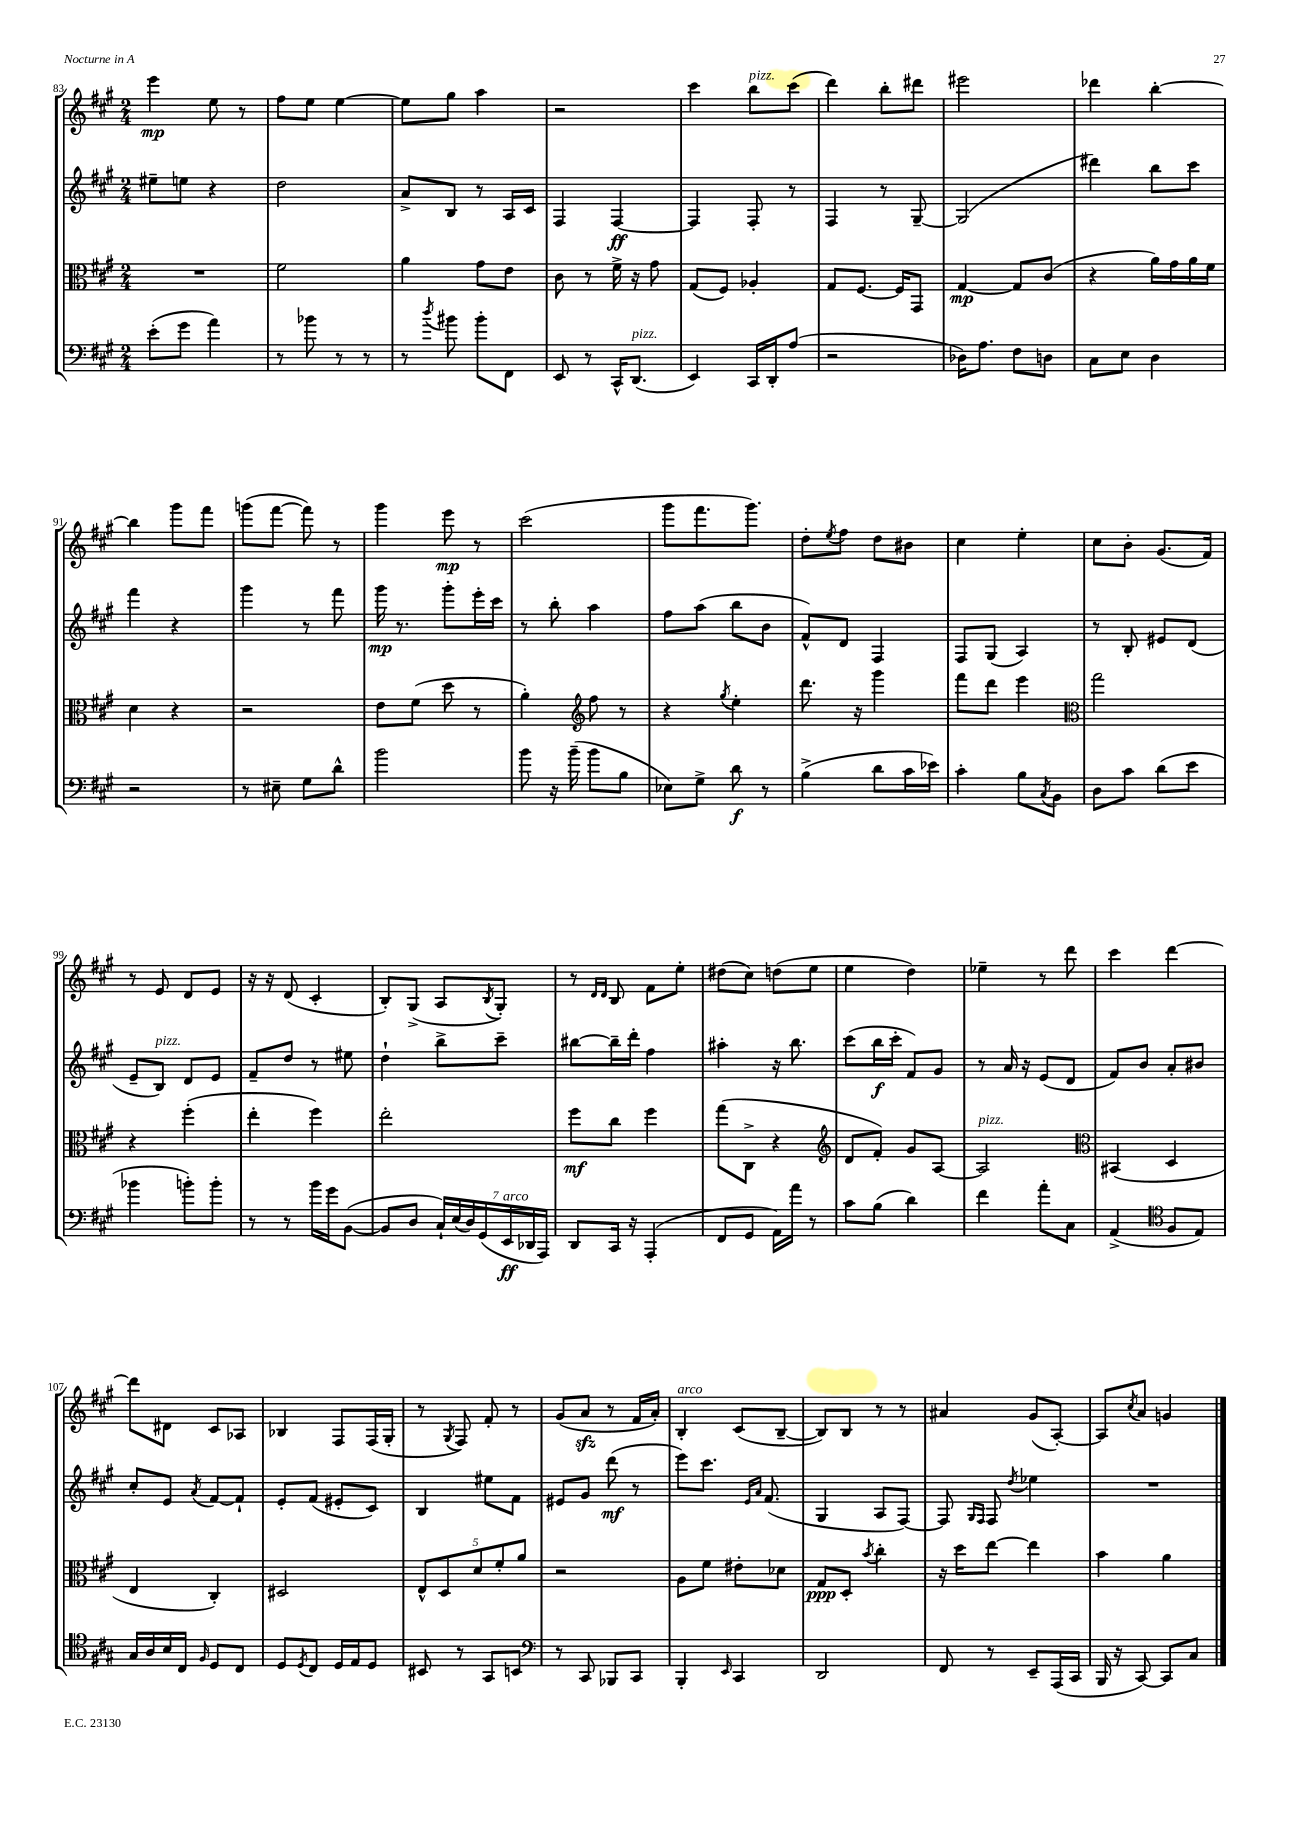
<<
\new StaffGroup <<
\new Staff = "s0" {
    \clef treble \key a \major \numericTimeSignature \time 2/4
    e'''4\mp e''8 r8 |
    fis''8 e''8 e''4~ |
    e''8 gis''8 a''4 |
    r2 |
    cis'''4 b''8^\markup { \italic "pizz." } cis'''8( |
    d'''4) b''8-. dis'''8 |
    eis'''2 |
    des'''4 b''4~-. |
    b''4 gis'''8 fis'''8 |
    g'''8( fis'''8~ fis'''8) r8 |
    gis'''4 e'''8\mp r8 |
    cis'''2( |
    gis'''8 fis'''8. gis'''8.) |
    d''8-. \acciaccatura { e''8 } fis''8 d''8 bis'8 |
    cis''4 e''4-. |
    cis''8 b'8-. gis'8.( fis'16) |
    r8 e'8 d'8 e'8 |
    r16 r16 d'8( cis'4-. |
    b8-.) gis8->( a8 \acciaccatura { b8 } gis8-.) |
    r8 \grace { d'16 d'16 } b8 fis'8 e''8-. |
    dis''8( cis''8) d''8( e''8 |
    e''4 d''4) |
    ees''4-- r8 d'''8 |
    cis'''4 d'''4~ |
    d'''8 dis'8 cis'8 aes8 |
    bes4 fis8 fis16( gis16-. |
    r8 \acciaccatura { gis8 } fis8) fis'8-. r8 |
    gis'8( a'8\sfz r8 fis'16 a'16-.) |
    b4-.^\markup { \italic "arco" } cis'8( b8~-- |
    b8) b8 r8 r8 |
    ais'4 gis'8( a8~-.) |
    a8 \acciaccatura { cis''8 } a'8 g'4 \bar "|." |
}
\new Staff = "s1" {
    \clef treble \key a \major \numericTimeSignature \time 2/4
    eis''8-- e''8 r4 |
    d''2 |
    a'8-> b8 r8 a16 cis'16 |
    fis4 fis4~\ff |
    fis4 fis8-. r8 |
    fis4 r8 gis8~-- |
    gis2( |
    dis'''4) b''8 cis'''8 |
    fis'''4 r4 |
    gis'''4 r8 fis'''8 |
    gis'''16\mp r8. gis'''8-. e'''16-. cis'''16 |
    r8 b''8-. a''4 |
    fis''8 a''8( b''8 b'8 |
    fis'8-^) d'8 fis4 |
    fis8 gis8( a4) |
    r8 b8-. eis'8 d'8( |
    e'8-- b8^\markup { \italic "pizz." }) d'8 e'8 |
    fis'8-- d''8 r8 eis''8 |
    d''4-! b''8-> cis'''8-- |
    bis''8~ bis''16-- d'''16-. fis''4 |
    ais''4-. r16 b''8. |
    cis'''8( b''16\f cis'''16-. fis'8) gis'8 |
    r8 a'16 r16 e'8( d'8 |
    fis'8) b'8 a'8-. bis'8 |
    cis''8-. e'8 \acciaccatura { a'8 } fis'8~ fis'8-! |
    e'8-. fis'8( eis'8-. cis'8) |
    b4 eis''8 fis'8 |
    eis'8 gis'8 d'''8\mf( r8 |
    e'''8) cis'''8. \grace { e'16 a'16 } fis'8.( |
    gis4 a8 fis8~) |
    fis8 \grace { gis16 fis16 } fis8 \acciaccatura { d''8 } ees''4 |
    R2 \bar "|." |
}
\new Staff = "s2" {
    \clef alto \key a \major \numericTimeSignature \time 2/4
    R2 |
    fis'2 |
    a'4 gis'8 e'8 |
    cis'8 r8 fis'16-> r16 gis'8 |
    gis8( fis8) aes4-. |
    gis8 fis8.~ fis16 gis,8 |
    gis4~\mp gis8 cis'8( |
    r4 a'16) gis'16 a'16 fis'16 |
    d'4 r4 |
    r2 |
    e'8 fis'8( d''8 r8 |
    a'4-.) \clef treble fis''8 r8 |
    r4 \acciaccatura { gis''8 } e''4-. |
    d'''8. r16 gis'''4 |
    fis'''8 d'''8 e'''4 |
    \clef alto gis''2 |
    r4 fis''4-.( |
    e''4-. fis''4) |
    e''2-. |
    fis''8\mf cis''8 fis''4 |
    gis''8( cis8-> r4 |
    \clef treble d'8 fis'8-.) gis'8 a8~ |
    a2^\markup { \italic "pizz." } |
    \clef alto bis,4( d4 |
    e4 cis4-.) |
    dis2 |
    \tuplet 5/4 { e8-^ d8 d'8 fis'8-. a'8 } |
    r2 |
    a8 fis'8 eis'8-. des'8 |
    gis8\ppp d8-. \acciaccatura { b'8 } cis''4-. |
    r16 d''16 e''8~ e''4 |
    b'4 a'4 \bar "|." |
}
\new Staff = "s3" {
    \clef bass \key a \major \numericTimeSignature \time 2/4
    e'8-.( gis'8 a'4) |
    r8 bes'8 r8 r8 |
    r8 \acciaccatura { d''8 } bis'8 bis'8-. fis,8 |
    e,8 r8 cis,16-^ d,8.^\markup { \italic "pizz." }( |
    e,4) cis,16 d,16-. a8( |
    r2 |
    des16) a8. fis8 d8 |
    cis8 e8 d4 |
    r2 |
    r8 eis8-- gis8 d'8-^ |
    b'2 |
    b'8 r16 b'16--( b'8 b8 |
    ees8) gis8-> d'8\f r8 |
    b4->( d'8 cis'16 ees'16) |
    cis'4-. b8 \acciaccatura { cis8 } b,8 |
    d8 cis'8 d'8( e'8 |
    bes'4 b'8-.) b'8-. |
    r8 r8 b'16 gis'16 b,8~( |
    b,8 d8 \tuplet 7/4 { cis16-!) e16( d16) gis,16( e,16\ff^\markup { \italic "arco" } des,16 a,,16) } |
    d,8 cis,16 r16 a,,4-.( |
    fis,8 gis,8 a,16) a'16 r8 |
    cis'8 b8( d'4) |
    fis'4 a'8-. cis8 |
    a,4->( \clef tenor fis8 e8) |
    gis16 a16 b16 cis16 \grace { fis16 } d8 cis8 |
    d8 \acciaccatura { d8 } cis8 d16 e16 d8 |
    bis,8 r8 gis,8 b,8 |
    \clef bass r8 cis,8 bes,,8 cis,8 |
    b,,4-. \grace { e,16 } cis,4 |
    d,2 |
    fis,8 r8 e,8-- a,,16( cis,16 |
    b,,16 r16 cis,8~) cis,8 cis8 \bar "|." |
}
>>
>>
\layout { \context { \Score currentBarNumber = #83 } }
